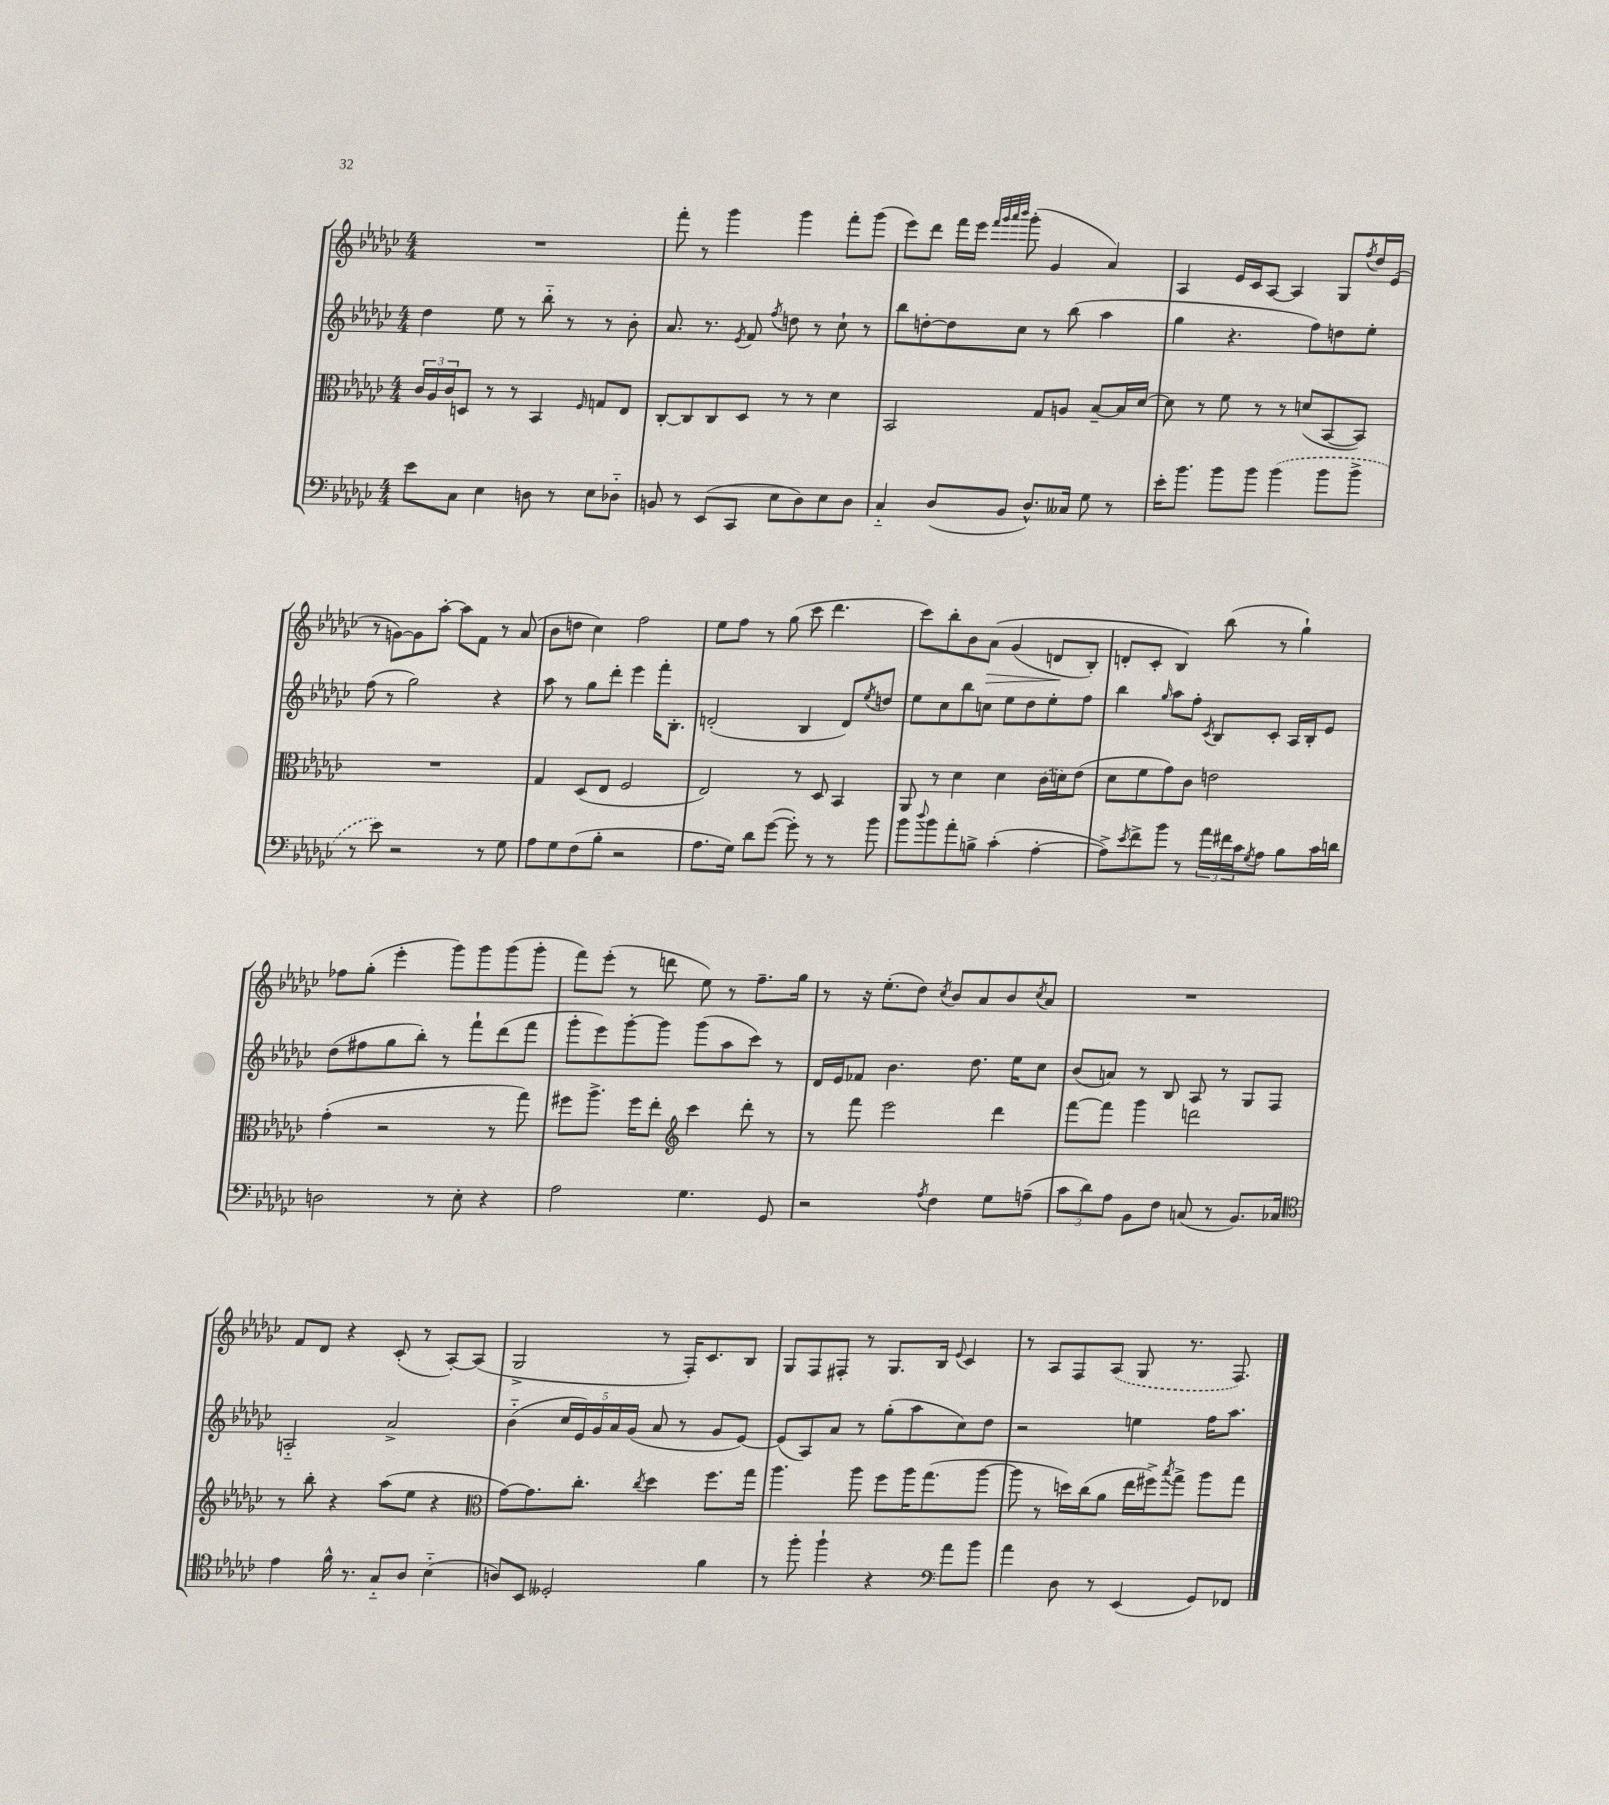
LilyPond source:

<<
\new StaffGroup <<
\new Staff = "s0" {
    \clef treble \key ges \major \numericTimeSignature \time 4/4
    R1 |
    f'''8-. r8 ges'''4 ges'''4 f'''8-. ges'''8( |
    ees'''8) des'''8 f'''16 ees'''16 \grace { f'''32 ges'''32 aes'''32 bes'''32 } ges'''8-.( ges'4 aes'4) |
    aes4 ees'16 ces'16 aes8~ aes4 ges8 \acciaccatura { f''8 } des''16 ees'16( |
    r8 g'8~) g'8 aes''8~-. aes''8 f'8 r8 aes'8( |
    bes'8 d''8 ces''4) f''2 |
    ees''8 f''8 r8 ges''8( ces'''8 des'''4. |
    ces'''8) bes''8-. bes'8 aes'8\>\( ges'4( d'8\! bes8-.) |
    d'8-. ces'8-. bes4\) bes''8( r8 ges''4-!) |
    fes''8 ges''8-.( ees'''4-. ges'''8) ges'''8 ges'''8( ges'''8-. |
    f'''8) ees'''8-.( r8 d'''8 ees''8) r8 f''8.-- ges''16 |
    r8 r16 ees''8.-.( des''8) \acciaccatura { ces''8 } bes'8 aes'8 bes'8 \acciaccatura { ces''8 } aes'8 |
    R1 |
    f'8 des'8 r4 ces'8-.( r8 aes8~-.) aes8( |
    ges2-> r8 f16-.) ces'8. bes8 |
    ges8 f8 fis8-. r8 ges8. bes16 \appoggiatura { ees'8 } ces'4 |
    r8 aes8 f8 \once \slurDashed aes8( ges8 r8. f8.) \bar "|." |
}
\new Staff = "s1" {
    \clef treble \key ges \major \numericTimeSignature \time 4/4
    des''4 ees''8 r8 bes''8-_ r8 r8 bes'8-. |
    aes'8. r8. \acciaccatura { ees'8 } f'8 \acciaccatura { f''8 } d''8 r8 ces''8-! r8 |
    bes''8 d''8~-. d''8 ces''8 r8 bes''8( aes''4 |
    ges''4 r4. f''8) d''8 ees''8-. |
    f''8( r8 ges''2) r4 |
    aes''8 r8 ges''8 des'''8-. ees'''4 f'''16-. bes8.-. |
    d'2-.( bes4 d'8) \acciaccatura { ees''8 } d''8 |
    ees''8 ces''8 bes''8 c''8 ees''8 des''8 ees''8-. f''8 |
    bes''4 \grace { ges''16 } aes''8 f''8-. \acciaccatura { ces'8 } bes8 ces'8-. aes16 bes16-. ees'8 |
    des''8( fis''8 ges''8 bes''8-.) r8 f'''8-! des'''8( f'''8 |
    ges'''8-. ees'''8) ges'''8~-. ges'''8 ges'''8( aes''8 ces'''8) r8 |
    des'16 ees'16 fes'8 bes'4. des''8. ees''16 ces''8 |
    bes'8( a'8) r8 bes8 aes8 r8 ges8 f8 |
    a2-_ aes'2-> |
    bes'4-_( \tuplet 5/4 { ces''16 ees'16) ges'16 aes'16 ges'16( } aes'8 r8 ges'8 ees'8~) |
    ees'8( aes8) aes'8 r8 ges''8-.( aes''8 ces''8) des''8 |
    r2 e''4 f''16 aes''8. \bar "|." |
}
\new Staff = "s2" {
    \clef alto \key ges \major \numericTimeSignature \time 4/4
    \tuplet 3/2 { ces'16 aes16 ces'16 } d8 r8 r8 bes,4 \grace { f16 } g8 ees8 |
    ces8~-. ces8 ces8 des8 r8 r8 des'4 |
    bes,2 ges8 a8 bes8~-- bes16 des'16~ |
    des'8 r8 f'8 r8 r8 d'8( bes,8~ bes,8) |
    R1 |
    ges4 des8( ees8 f2 |
    ees2) r8 des8 bes,4 |
    aes,8 r8 des'4 des'4 \once \slurDashed ces'16( d'16) ees'8( |
    des'8 f'8 ges'8) ces'8 e'2 |
    ges'4-.( r2 r8 ges''8) |
    fis''8 aes''8.-> fis''16 ees''8-. \clef treble ces'''4 des'''8-. r8 |
    r8 f'''8 ees'''2 des'''4 |
    f'''8~ f'''8 ges'''4 d'''2 |
    r8 bes''8-. r4 aes''8( ees''8 r4 |
    \clef alto ges'8~) ges'8. ces''8.-. \acciaccatura { ces''8 } des''4 f''8. ges''16 |
    aes''4. aes''8 f''8 aes''16 ges''8.( aes''8~ |
    aes''8 r8 d''16) ces''16( aes'8 ees''16 fis''16->) \acciaccatura { bes''8 } ges''8-> aes''8 ges''8 \bar "|." |
}
\new Staff = "s3" {
    \clef bass \key ges \major \numericTimeSignature \time 4/4
    ees'8 ces8 ees4 d8 r8 ees8 des8-_ |
    b,8 r8 ees,8( ces,8 ees8 des8) ees8 des8 |
    ces4-_ des8( bes,8 des8.-^) ceses16 ges8 r8 |
    ees'16-. bes'8. bes'8 bes'8 \once \slurDashed bes'4( bes'8 bes'8-> |
    r8 ees'8) r2 r8 ges8 |
    aes8 ges8 f8( bes8-. r2 |
    aes8. ges16) des'8 ges'8~( ges'8-.) r8 r8 bes'8 |
    bes'8 \appoggiatura { des''8 } bes'8 aes'8-. b8-> ces'4-.( aes4~-. |
    aes8->) \acciaccatura { ees'8 } f'8-> bes'8 r8 \tuplet 3/2 { aes'16 fis'16 ces'16 } \acciaccatura { ges8 } aes8 bes8 ces'16 d'16 |
    d2 r8 ees8-. r4 |
    aes2 ges4. ges,8 |
    r2 \acciaccatura { aes8 } f4 ges8 a8--( |
    \tuplet 3/2 { ces'8 des'8) aes8 } bes,8 f8 c8( r8 bes,8.) ces16 |
    \clef tenor ees'4 f'16-^ r8. ges8-_ aes8 bes4-_( |
    a8) bes,8 deses2-. f'4 |
    r8 f''8-. f''4-! r4 \clef bass aes'8 bes'8 |
    aes'4 des8 r8 ees,4( ges,8) fes,8 \bar "|." |
}
>>
>>
\layout { \context { \Score \remove "Bar_number_engraver" } }
